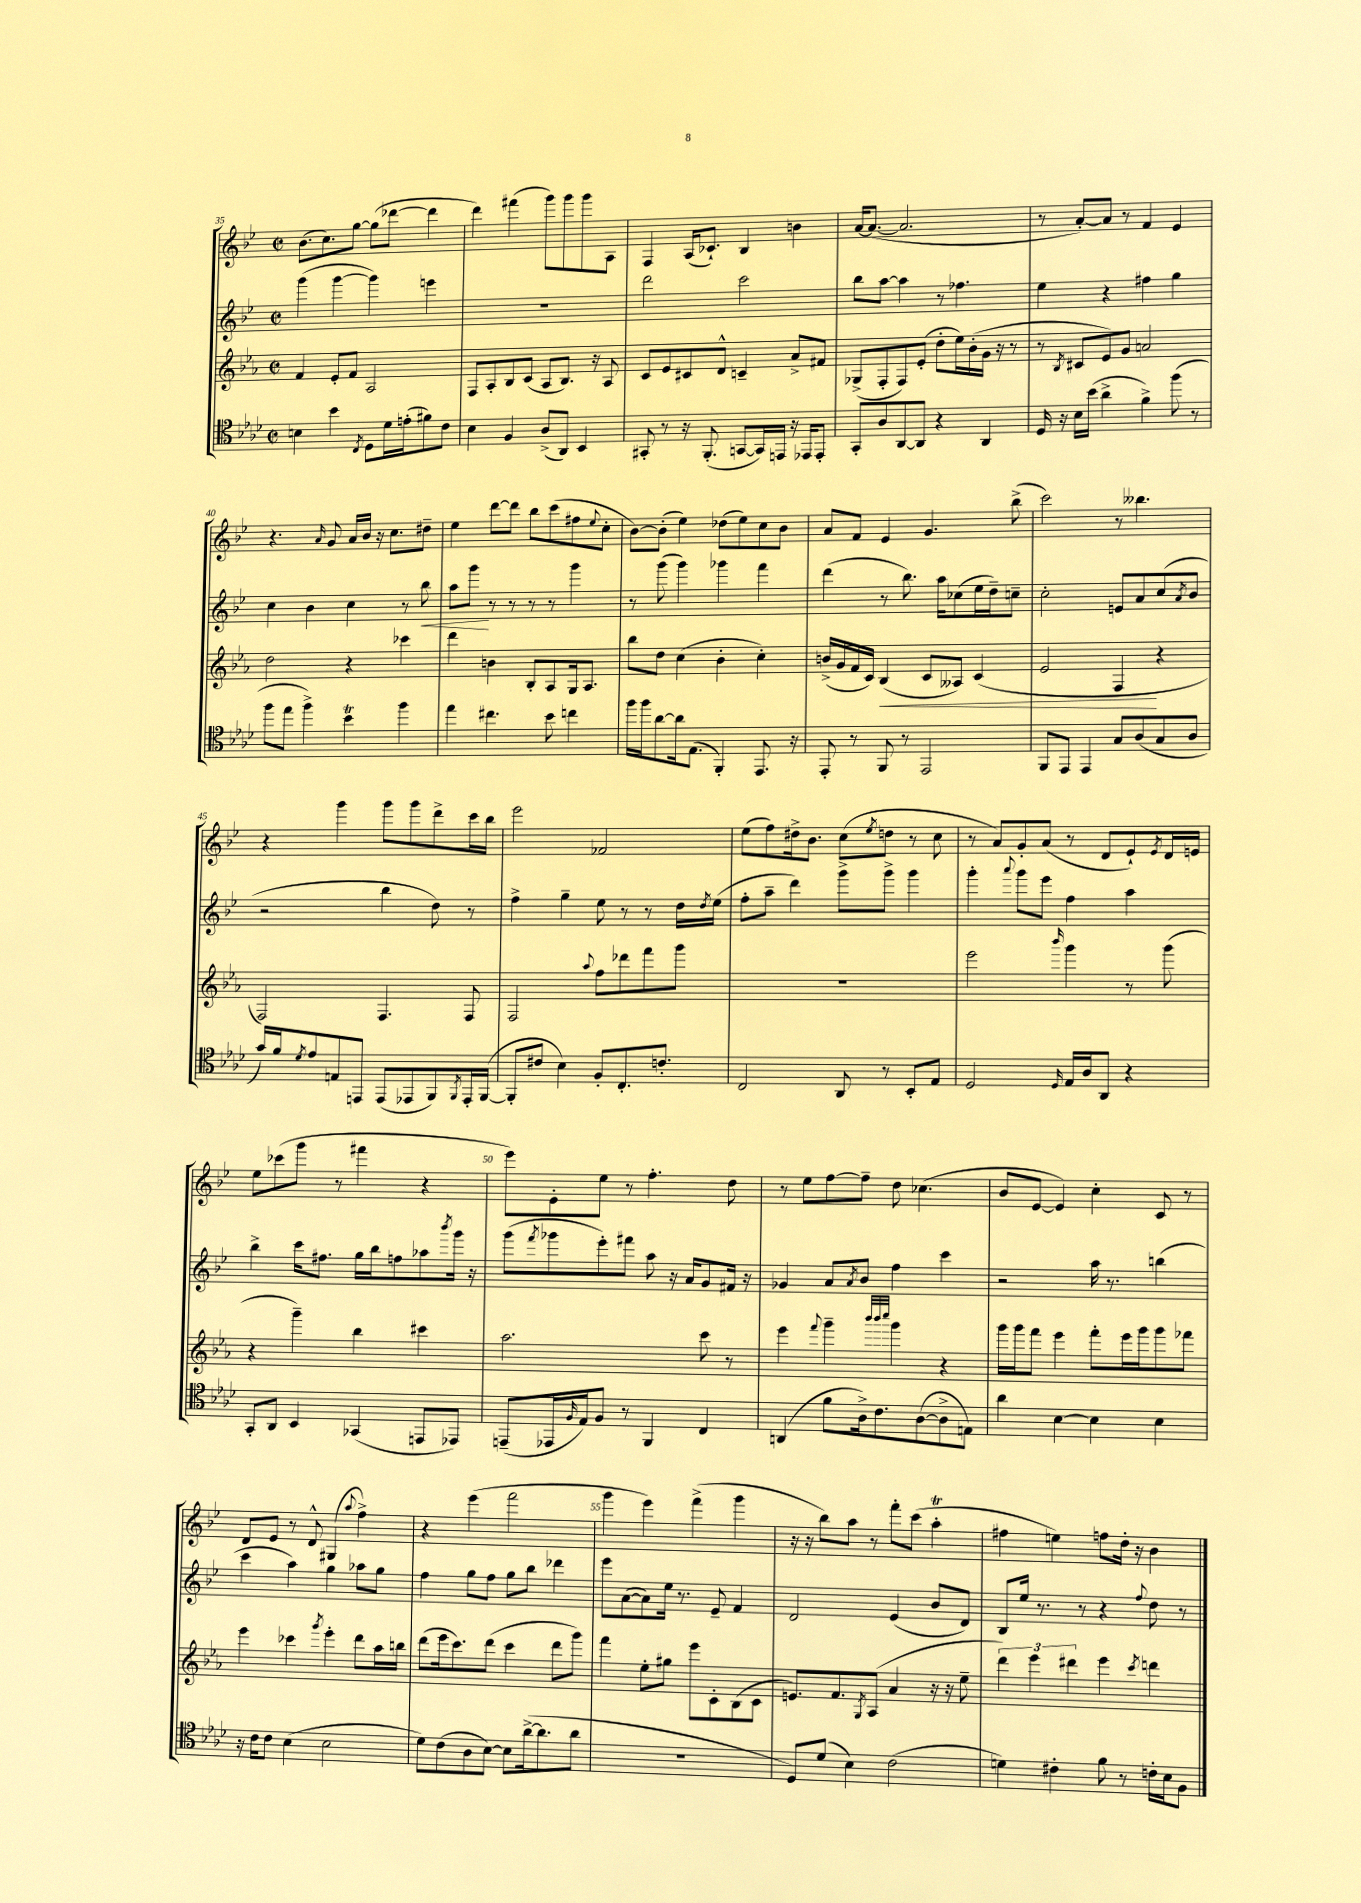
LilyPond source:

<<
\new StaffGroup <<
\new Staff = "s0" {
    \clef treble \key bes \major \defaultTimeSignature \time 2/2
    bes'8.( c''8.) g''8~ g''8( des'''8~ des'''4 |
    d'''4) fis'''4( g'''8) g'''8 g'''8 a8 |
    f4 a16( ces'8.-!) bes4 b'4 |
    a'16~ a'8.~( a'2. |
    r8 a'8~-.) a'8 r8 f'4 ees'4 |
    r4. \grace { a'16 } g'8 a'16 bes'16 r16 c''8. dis''8-- |
    ees''4 d'''8~ d'''8 bes''8 c'''8( fis''8 \appoggiatura { ees''8 } c''8-. |
    bes'8~) bes'8-.( ees''4) des''8( ees''8) c''8 bes'8 |
    a'8 f'8 ees'4 g'4. bes''8->( |
    c'''2) r8 beses''4. |
    r4 g'''4 g'''8 g'''8 d'''8-> c'''16 bes''16 |
    ees'''2 fes'2 |
    ees''8( f''8) dis''16-> bes'8. c''8( \acciaccatura { ees''8 } d''8 r8 c''8 |
    r8 a'8) g'8-. a'8( r8 d'8 ees'8-!) \acciaccatura { ees'8 } d'16 e'16 |
    ees''8 ces'''8( g'''8 r8 fis'''4 r4 |
    ees'''8) ees'8-. ees''8 r8 f''4.-. d''8 |
    r8 ees''8 f''8~ f''8-- d''8 ces''4.( |
    bes'8 ees'8~ ees'4) c''4-. c'8 r8 |
    d'8 ees'8 r8 d'8-^ gis4( \appoggiatura { a''8 } f''4->) |
    r4 ees'''4( f'''2 |
    g'''4 ees'''4) f'''4->( g'''4 |
    r16 r16 bes''8) a''8 r8 f'''8-. c'''8( a''4-.\trill |
    fis''4 e''4) f''8 d''16-. r16 bes'4 \bar "|." |
}
\new Staff = "s1" {
    \clef treble \key bes \major \defaultTimeSignature \time 2/2
    g'''4( g'''4~ g'''4) e'''4 |
    R1 |
    d'''2 c'''2 |
    bes''8 a''8~ a''4 r8 fes''4. |
    ees''4 r4 fis''4 g''4 |
    c''4 bes'4 c''4 r8 bes''8\< |
    a''8 g'''8\! r8 r8 r8 r8 g'''4 |
    r8 g'''8( g'''4) ges'''4 f'''4 |
    d'''4( r8 bes''8.) a''16 ces''8( ees''16 d''16--) c''8-- |
    c''2-. e'8 a'8 c''8( \acciaccatura { a'8 } bes'8 |
    r2 bes''4 d''8) r8 |
    f''4-> g''4-- ees''8 r8 r8 d''16 \acciaccatura { d''8 } ees''16( |
    f''8-. a''8-- d'''4) g'''8-> g'''8-> g'''4 |
    g'''4-. \appoggiatura { a'''8 } g'''8 ees'''8 f''4 a''4 |
    bes''4-> c'''16 fis''8. g''16 bes''16 f''8 aes''8 \acciaccatura { bes'''8 } g'''16 r16 |
    g'''8( \acciaccatura { f'''8 } ges'''8 ees'''8-.) fis'''8 a''8 r16 a'16 g'8 fis'16 r16 |
    ges'4 a'8 \acciaccatura { a'8 } bes'8 f''4 c'''4 |
    r2 a''16 r8. b''4( |
    c'''4 a''4) g''4 aes''8 g''8 |
    f''4 g''8 f''8 g''8 bes''8 des'''4 |
    ees'''8 a'8~( a'8) ees''16 r8. ees'8-- f'4 |
    d'2 ees'4( bes'8 d'8) |
    bes8 ees''16 r8. r8 r4 \appoggiatura { f''8 } d''8 r8 \bar "|." |
}
\new Staff = "s2" {
    \clef treble \key ees \major \defaultTimeSignature \time 2/2
    f'4 ees'8-. f'8 aes2 |
    f8 aes8-. bes8 c'8( aes8 bes8.) r16 aes8 |
    c'8 ees'8 cis'8 d'8-^ c'4-- aes'8-> fis'8 |
    ges8->( f8-. f8) ees'8-.( d''8-. ees''16) bes'16-.( g'16 r16 r8 |
    r8 \acciaccatura { bes8 } cis'8 ees'8) g'8 a'2 |
    d''2 r4 ces'''4 |
    d'''4 b'4 bes8-. aes8 g16 aes8. |
    bes''8 d''8 c''4( bes'4-. c''4-.) |
    b'16->( g'16 f'16 c'16) bes4\<( c'8 aeses8) c'4( |
    ees'2 f4\! r4 |
    f2) f4. f8 |
    f2 \appoggiatura { aes''8 } f''8 des'''8 f'''8 g'''8 |
    R1 |
    ees'''2 \grace { bes'''16 } g'''4 r8 g'''8( |
    r4 g'''4--) bes''4 cis'''4 |
    aes''2. c'''8 r8 |
    ees'''4 \appoggiatura { f'''8 } g'''4-- \grace { bes'''32 bes'''32 c''''32 } g'''4 r4 |
    g'''16 g'''16 f'''8 ees'''4 f'''8-. ees'''16 g'''16 g'''8 fes'''8 |
    ees'''4 ces'''4 \acciaccatura { g'''8 } ees'''4-. d'''8 aes''16 b''16 |
    d'''8( ees'''16 c'''8.) d'''8( c'''4 d'''8 g'''8) |
    f'''4 ees''8-. gis''8 ees'''8 c'8-. bes8( c'8 |
    e'8.) f'8. \acciaccatura { g8 } aes8( aes'4 r16 r16 ees''8-- |
    \tuplet 3/2 { d'''4) ees'''4 dis'''4 } ees'''4 \acciaccatura { c'''8 } d'''4 \bar "|." |
}
\new Staff = "s3" {
    \clef tenor \key aes \major \defaultTimeSignature \time 2/2
    b4 bes'4 \acciaccatura { c8 } des8 des'16 e'16-.( fis'8) c'8 |
    bes4 f4 aes8->( aes,8) bes,4 |
    gis,8-. r8 r16 f,8.-.( g,8~ g,16) e,16 r16 ees,16 ees,8-. |
    g,8-. aes8 aes,8~ aes,8 r4 aes,4 |
    des16 r16 bes16 bes'16( aes'4-> f'4->) f''8( r8 |
    f''8 ees''8 f''4->) bes'4\trill f''4 |
    ees''4 cis''4. bes'8 c''4 |
    f''16 f''16 aes'8~ aes'16 ees8.( f,4-.) ees,8. r16 |
    ees,8-. r8 f,8 r8 ees,2 |
    f,8 ees,8 ees,4 g8 aes8( g8 aes8 |
    g'16) f'16 \acciaccatura { des'8 } ees'8 e8 e,8 e,8( ees,8 f,8) \acciaccatura { f,8 } ees,16-. f,16~( |
    f,8-. cis'8 bes4) f8-. c8.-. c'8.-. |
    c2 aes,8 r8 bes,8-. ees8 |
    des2 \grace { des16 } ees16 aes16 aes,8 r4 |
    g,8-. aes,8 bes,4 ges,4( e,8 ees,8) |
    e,8--( ees,16 \grace { f16 } ees16) f8 r8 f,4 c4 |
    a,4( f'8 aes16->) c'8. aes8~( aes8-> e8) |
    aes'4 bes4~ bes4 bes4 |
    r16 c'16 c'8 bes4( bes2 |
    des'8) c'8( aes8 bes8~) bes8 aes'16~->( aes'8. aes'8 |
    R1 |
    des8) des'8( bes4) c'2( |
    d'4) cis'4-. f'8 r8 c'16-. bes16 f8 \bar "|." |
}
>>
>>
\layout { \context { \Score currentBarNumber = #35 \override BarNumber.break-visibility = ##(#f #t #t) barNumberVisibility = #(every-nth-bar-number-visible 5) } }
